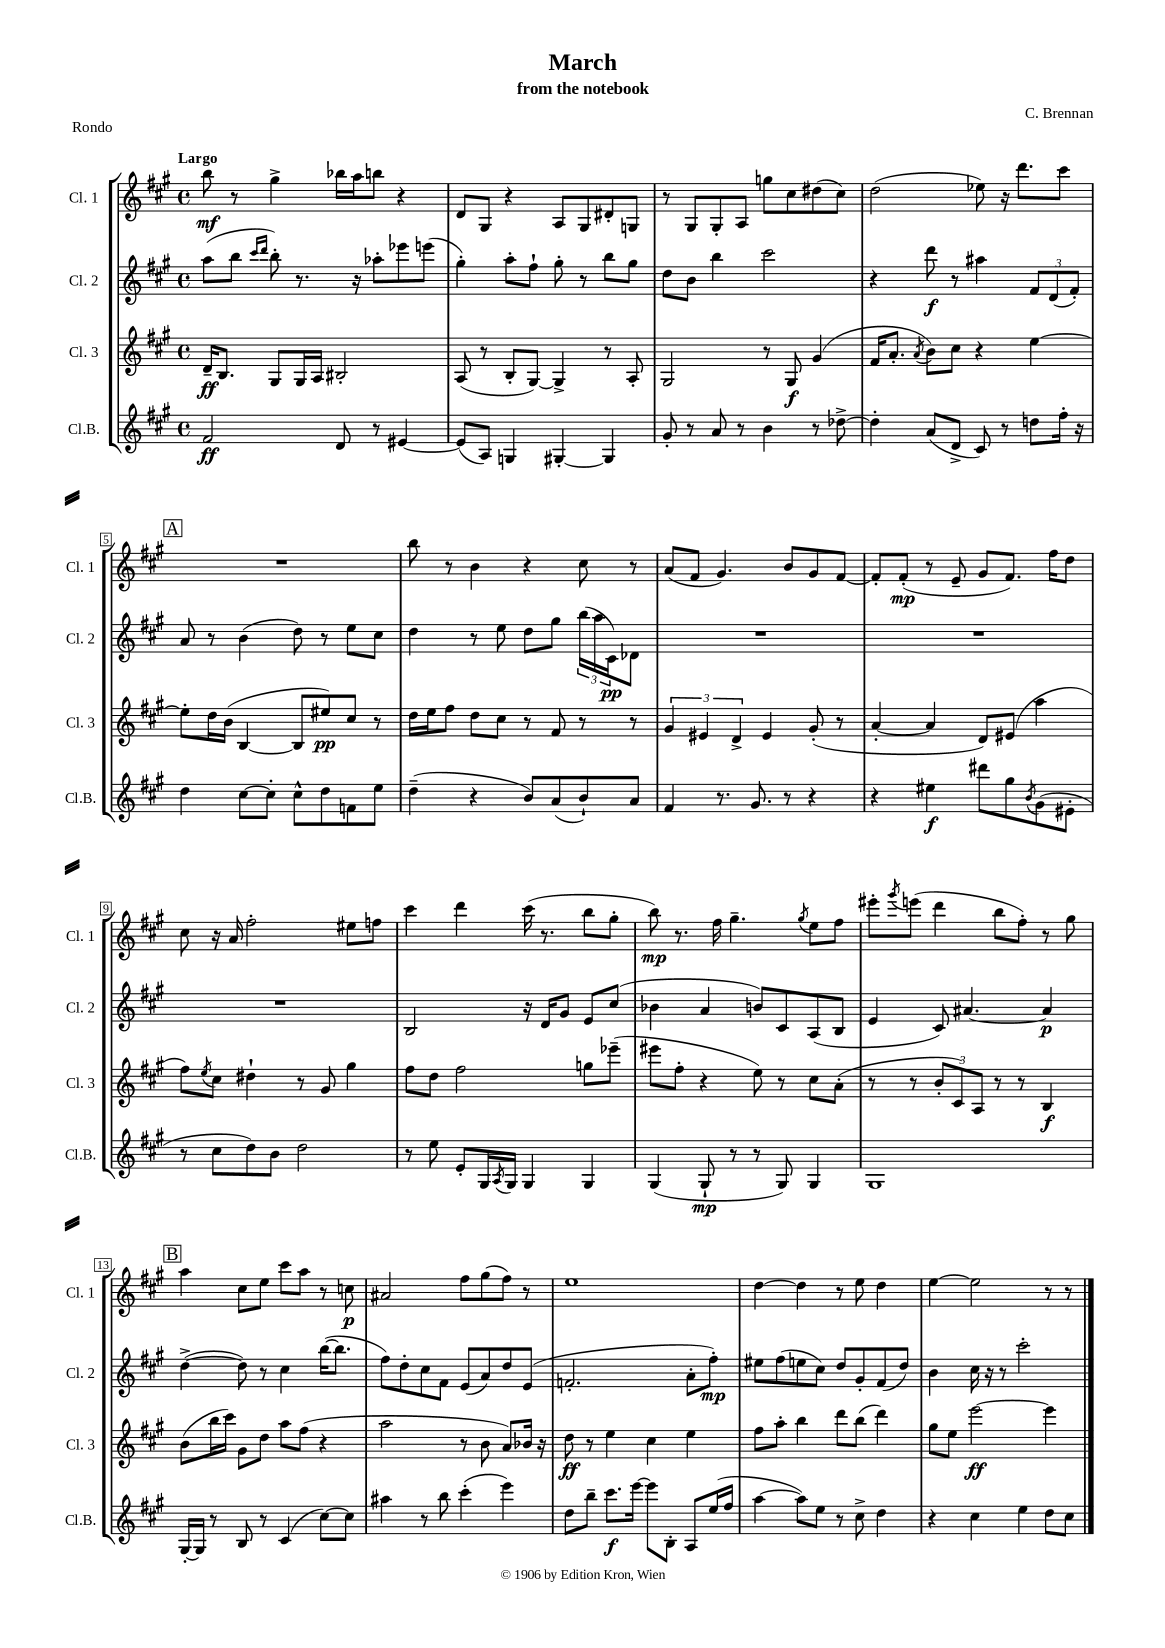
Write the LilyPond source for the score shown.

\header { title = "March" composer = "C. Brennan" subtitle = "from the notebook" piece = "Rondo" }
<<
\new StaffGroup <<
\new Staff = "s0" \with { instrumentName = "Cl. 1" shortInstrumentName = "Cl. 1" } {
    \clef treble \key a \major \defaultTimeSignature \time 4/4 \tempo "Largo"
    b''8\mf r8 gis''4-> bes''16 a''16 b''8 r4 |
    d'8 gis8 r4 a8 gis8 dis'8-. g8 |
    r8 gis8 gis8-. a8 g''8 cis''8 dis''8( cis''8) |
    d''2( ees''8) r16 d'''8. cis'''8 |
    \mark \markup { \box "A" } R1 |
    b''8 r8 b'4 r4 cis''8 r8 |
    a'8( fis'8 gis'4.) b'8 gis'8 fis'8~ |
    fis'8-. fis'8-.\mp( r8 e'8-- gis'8 fis'8.) fis''16 d''8 |
    cis''8 r16 a'16 fis''2-. eis''8 f''8 |
    cis'''4 d'''4 cis'''16( r8. b''8 gis''8-. |
    b''8\mp) r8. fis''16 gis''4.-- \acciaccatura { gis''8 } e''8 fis''8 |
    eis'''8-. \acciaccatura { gis'''8 } e'''8( d'''4 b''8 fis''8-.) r8 gis''8 |
    \mark \markup { \box "B" } a''4 cis''8 e''8 cis'''8 a''8 r8 c''8\p |
    ais'2 fis''8 gis''8( fis''8) r8 |
    e''1 |
    d''4~ d''4 r8 e''8 d''4 |
    e''4~ e''2 r8 r8 \bar "|." |
}
\new Staff = "s1" \with { instrumentName = "Cl. 2" shortInstrumentName = "Cl. 2" } {
    \clef treble \key a \major \defaultTimeSignature \time 4/4
    a''8( b''8 \grace { cis'''16 d'''16 } b''8-.) r8. r16 aes''8-. ees'''8 e'''8( |
    gis''4-.) a''8-. fis''8-! gis''8-. r8 b''8 gis''8 |
    d''8 b'8 b''4 cis'''2 |
    r4 d'''8\f r8 ais''4 \tuplet 3/2 { fis'8 d'8( fis'8-.) } |
    \mark \markup { \box "A" } a'8 r8 b'4( d''8) r8 e''8 cis''8 |
    d''4 r8 e''8 d''8 gis''8 \tuplet 3/2 { b''16( a''16 cis'16\pp) } des'8 |
    R1 |
    R1 |
    R1 |
    b2 r16 d'16 gis'8 e'8 cis''8( |
    bes'4 a'4 b'8) cis'8 a8( b8 |
    e'4 cis'8) ais'4.~ ais'4\p |
    \mark \markup { \box "B" } d''4~->( d''8) r8 cis''4 b''16~( b''8. |
    fis''8) d''8-. cis''8 fis'8 e'8( a'8) d''8 e'8( |
    f'2.-. a'8-. fis''8-.\mp) |
    eis''8 fis''8( e''8 cis''8) d''8 gis'8-. fis'8( d''8) |
    b'4 cis''16 r16 r8 cis'''2-. \bar "|." |
}
\new Staff = "s2" \with { instrumentName = "Cl. 3" shortInstrumentName = "Cl. 3" } {
    \clef treble \key a \major \defaultTimeSignature \time 4/4
    d'16--\ff b8. gis8 gis16 a16 bis2-. |
    a8( r8 b8-. gis8~) gis4-> r8 a8-. |
    gis2 r8 gis8\f gis'4( |
    fis'16 a'8.-. \acciaccatura { a'8 } b'8) cis''8 r4 e''4~ |
    \mark \markup { \box "A" } e''8-. d''16 b'16( b4~ b8 eis''8\pp) cis''8 r8 |
    d''16 e''16 fis''8 d''8 cis''8 r8 fis'8 r8 r8 |
    \tuplet 3/2 { gis'4 eis'4 d'4-> } eis'4 gis'8-.( r8 |
    a'4~-. a'4 d'8) eis'8( a''4 |
    fis''8) \acciaccatura { e''8 } cis''8 dis''4-! r8 gis'8 gis''4 |
    fis''8 d''8 fis''2 g''8 ees'''8--( |
    eis'''8 fis''8-. r4 e''8) r8 cis''8 a'8-.( |
    r8 r8 \tuplet 3/2 { b'8-. cis'8) a8 } r8 r8 b4\f |
    \mark \markup { \box "B" } b'8( b''16 cis'''16) gis'8 d''8 a''8 fis''8( r4 |
    a''2 r8 b'8 a'8) bes'16 r16 |
    d''8\ff r8 e''4 cis''4 e''4 |
    fis''8 a''8-. b''4 d'''8 b''8( d'''4) |
    gis''8 e''8 e'''2~\ff e'''4 \bar "|." |
}
\new Staff = "s3" \with { instrumentName = "Cl.B." shortInstrumentName = "Cl.B." } {
    \clef treble \key a \major \defaultTimeSignature \time 4/4
    fis'2\ff d'8 r8 eis'4~ |
    eis'8( a8) g4 gis4~-. gis4 |
    gis'8-. r8 a'8 r8 b'4 r8 des''8~-> |
    des''4-. a'8( d'8-> cis'8) r8 d''8 fis''16-. r16 |
    \mark \markup { \box "A" } d''4 cis''8~ cis''8-. cis''8-^ d''8 f'8 e''8 |
    d''4--( r4 b'8) a'8( b'8-!) a'8 |
    fis'4 r8. gis'8. r8 r4 |
    r4 eis''4\f dis'''8 gis''8 \acciaccatura { b'8 } gis'8( eis'8-. |
    r8 cis''8 d''8) b'8 d''2 |
    r8 e''8 e'8-. gis16 \acciaccatura { a8 } gis16 gis4 gis4 |
    gis4( gis8-!\mp r8 r8 gis8) gis4 |
    gis1 |
    \mark \markup { \box "B" } gis16~-. gis16 r8 b8 r8 cis'4( cis''8~) cis''8 |
    ais''4 r8 b''8 cis'''4-.( e'''4) |
    d''8 b''8-- cis'''8.\f e'''16~ e'''8 b8-. a8 e''16( fis''16 |
    a''4~ a''8) e''8 r8 cis''8-> d''4 |
    r4 cis''4 e''4 d''8 cis''8 \bar "|." |
}
>>
>>
\layout { \context { \Score \override BarNumber.stencil = #(make-stencil-boxer 0.1 0.3 ly:text-interface::print) } }
